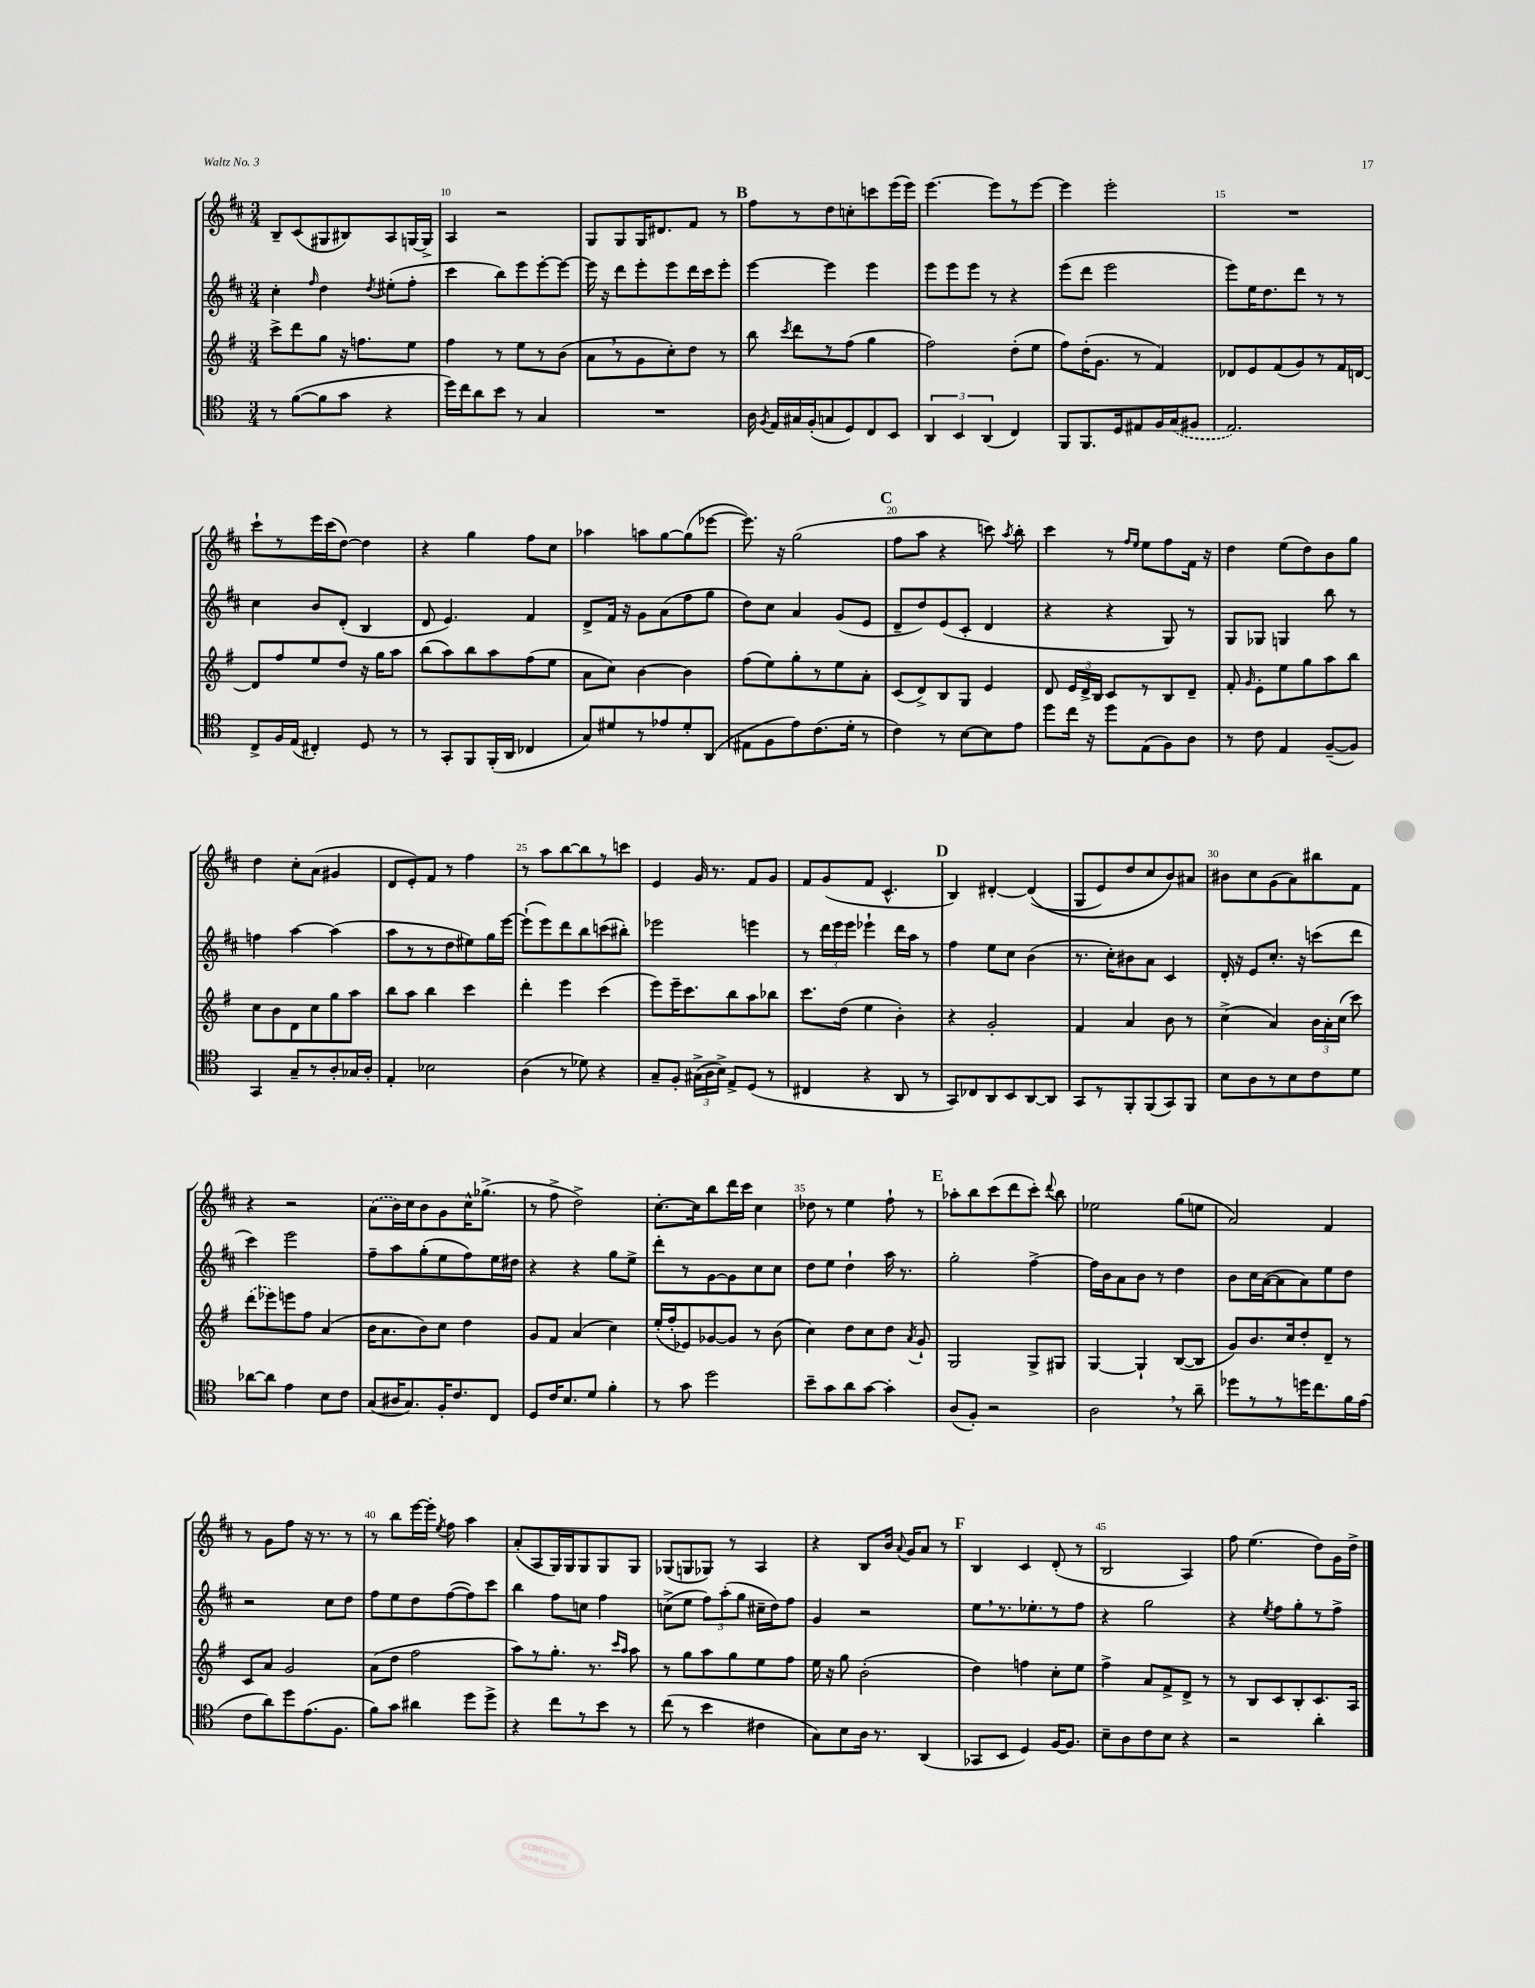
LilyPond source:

<<
\new StaffGroup <<
\new Staff = "s0" {
    \clef treble \key d \major \numericTimeSignature \time 3/4
    \autoBeamOff b8[-- cis'8( gis8 bis8) a8 g16~ g16]-> |
    a4 r2 |
    g8[ g8 g16 dis'8. fis'8] r8 |
    \mark \markup { \bold "B" } fis''8[ r8 d''8 c''8-. c'''8 e'''16( e'''16]) |
    e'''4.~ e'''8[ r8 e'''8]~ |
    e'''4 e'''2-. |
    R2. |
    cis'''8[-! r8 e'''16 cis'''16( d''8]~) d''4 |
    r4 g''4 fis''8[ cis''8] |
    aes''4 a''8[ g''8~ g''8( ees'''8]~ |
    ees'''8.) r16 g''2( |
    \mark \markup { \bold "C" } fis''8[ a''8] r4 c'''8) \acciaccatura { a''8 } b''8-. |
    cis'''4 r8 \grace { fis''16[ e''16] } e''8[ fis''8 fis'16] r16 |
    d''4 e''8[( d''8) b'8 g''8] |
    d''4 cis''8[-. a'8]( gis'4 |
    d'8[ e'8-.) fis'8] r8 fis''4 |
    r8 a''8[ b''8~ b''8 r8 c'''8] |
    e'4 g'16 r8. fis'8[ g'8] |
    fis'8[ g'8( fis'8] cis'4.-^ |
    \mark \markup { \bold "D" } b4) dis'4~-. dis'4(\( |
    g8[ e'8) d''8 cis''8 b'8\) ais'8] |
    bis'8[ cis''8 g'8( a'8) bis''8 fis'8] |
    r4 r2 |
    \once \slurDashed a'8[( b'16) cis''16 b'8 g'8 cis''16-^ ges''8.]->( |
    r8 fis''8-> d''2->) |
    cis''8.[~-. cis''16 b''8 d'''16 cis'''16] cis''4 |
    des''8 r8 e''4 fis''8-! r8 |
    \mark \markup { \bold "E" } aes''8[-. b''8 cis'''8( d'''8 cis'''8]-.) \appoggiatura { d'''8 } b''8 |
    ees''2 g''8[( e''8] |
    a'2) fis'4 |
    r8 g'8[ fis''8] r16 r8. r8 |
    r8 b''8[ e'''16~ e'''16]-. \acciaccatura { e''8 } fis''8 a''4 |
    a'8[-.( a8 g16) g16 g8 g8 g8] |
    ges8[( g8 ges8]) r8 a4 |
    r4 b8[ b'16] \appoggiatura { a'8 } g'16[ a'8] r8 |
    \mark \markup { \bold "F" } b4 cis'4 d'8-.( r8 |
    b2 a4) |
    fis''8 e''4.( d''8[) g'16 d''16]-> \bar "|." |
}
\new Staff = "s1" {
    \clef treble \key d \major \numericTimeSignature \time 3/4
    \autoBeamOff cis''4-. \grace { fis''16 } d''4 \acciaccatura { d''8 } eis''8[-.( fis''8]-. |
    cis'''4 b''8[) e'''8 e'''8~-. e'''8]~ |
    e'''16 r16 d'''8[ e'''8-. e'''8 d'''16 cis'''16 e'''8]-. |
    \mark \markup { \bold "B" } e'''4~ e'''4 e'''4 |
    e'''8[ e'''8 e'''8] r8 r4 |
    e'''8[( d'''8] e'''2 |
    e'''8[) e''16 d''8. d'''8] r8 r8 |
    cis''4 b'8[ d'8]-.( b4 |
    d'8 e'4.) fis'4 |
    d'8[-> fis'16] r16 g'8[ a'8( fis''8 g''8] |
    d''8[) cis''8] a'4 g'8[( e'8] |
    \mark \markup { \bold "C" } d'8[-- d''8) e'8( cis'8]-. d'4 |
    r4 r4 g8) r8 |
    g8[ ges8] g4 b''8 r8 |
    f''4 a''4~ a''4( |
    a''8[ r8 r8 d''8 eis''8) g''16 e'''16]~ |
    e'''8[-!( e'''8) d'''8 b''8 c'''8( bis''8]-.) |
    ees'''2 e'''4 |
    r8 \tuplet 3/2 { d'''16[ e'''16 e'''16] } ees'''4-! d'''16[ a''16] r8 |
    \mark \markup { \bold "D" } fis''4 e''8[ cis''8] b'4( |
    r8. cis''16[-.) bis'8 a'8] cis'4 |
    d'16-. r16 e'8[ cis''8.]-. r16 c'''8[( d'''8] |
    cis'''4) e'''2 |
    fis''8[-- a''8 g''8-.( e''8 fis''8) e''16 dis''16] |
    r4 r4 g''8[ e''8]-> |
    d'''8[-. r8 g'8~ g'8 cis''8 cis''8] |
    d''8[ e''8] d''4-! a''16 r8. |
    \mark \markup { \bold "E" } g''2-. fis''4~-> |
    fis''16[ b'16 a'8 b'8] r8 d''4 |
    b'8[ cis''16 a'16~( a'8 a'8) e''8 d''8] |
    r2 cis''8[ d''8] |
    fis''8[ e''8 d''8 fis''8~( fis''8) cis'''8] |
    b''4 fis''8[ c''8] fis''4 |
    c''8[->( e''8] \tuplet 3/2 { fis''8[) a''8-.( g''8] } cis''16[-- d''16) fis''8] |
    g'4 r2 |
    \mark \markup { \bold "F" } e''8[ \breathe r8. ees''8.-. r8 fis''8] |
    r4 g''2 |
    r4 \acciaccatura { e''8 } fis''8[ g''8-. r8 fis''8]-> \bar "|." |
}
\new Staff = "s2" {
    \clef treble \key g \major \numericTimeSignature \time 3/4
    \autoBeamOff c'''8[-> d'''8 g''8] r16 f''8.[ e''8] |
    fis''4 r8 e''8[ r8 b'8]( |
    a'8[ \breathe r8 g'8 c''8-.) d''8] r8 |
    \mark \markup { \bold "B" } b''8 \acciaccatura { c'''8 } d'''8[ r8 fis''8]( g''4 |
    fis''2) d''8[-.( e''8] |
    fis''8[) d''16-.( g'8.] r8 fis'4) |
    des'8[ e'8 fis'8( g'8) r8 fis'16 d'16]~ |
    d'8[ fis''8 e''8 d''8] r16 g''16[ a''8] |
    b''8[( a''8) b''8 a''8 fis''8( e''8] |
    a'8[ c''8]) b'4~ b'4 |
    fis''8[( e''8) g''8-. r8 e''8 a'8]-. |
    \mark \markup { \bold "C" } c'8[( d'8->) b8 g8] e'4 |
    d'8 \tuplet 3/2 { e'16[ d'16-> b16] } c'8[ r8 b8 d'8]-- |
    fis'8-. \grace { g'16 } e'8[-. e''8 g''8 a''8 b''8] |
    c''8[ b'8 d'8 c''8 g''8 a''8] |
    b''8[ a''8] b''4 c'''4 |
    d'''4-. e'''4 c'''4( |
    e'''8[) e'''16-- c'''8. b''8 a''8 bes''8] |
    c'''8.[ d''16]( e''4 b'4-.) |
    \mark \markup { \bold "D" } r4 g'2-. |
    fis'4 a'4 b'8 r8 |
    c''4->( a'4) \tuplet 3/2 { b'16[ a'16-. c''16]( } c'''8) |
    \once \slurDashed d'''8[( ees'''8) e'''8 fis''8] a'4( |
    b'16[ a'8. b'8) c''8] d''4 |
    g'8[ fis'8] a'4( c''4) |
    e''16[-.( fis''16-. ees'8) ges'8~ ges'8] r8 b'8( |
    c''4) d''8[ c''8 d''8] \acciaccatura { a'8 } g'8-! |
    \mark \markup { \bold "E" } g2 g8[-> gis8] |
    g4~ g4-! b8[~( b8] |
    g'8[) b'8. c''16 d''8-. d'8]-- r8 |
    c'8[ a'8] g'2 |
    a'8[( d''8] fis''2 |
    a''8[) r8 g''8.]-. r8. \grace { c'''16[ a''16] } a''8 |
    r8 g''8[ a''8 g''8 e''8 fis''8] |
    e''16 r16 g''8 b'2-.( |
    \mark \markup { \bold "F" } d''4) f''4 c''8[-. e''8] |
    fis''4-> a'8[ fis'8-> d'8]-> r8 |
    r8 b8[ c'8 b8-. c'8. a16] \bar "|." |
}
\new Staff = "s3" {
    \clef tenor \key c \major \numericTimeSignature \time 3/4
    \autoBeamOff r8 f'8[~( f'8 g'8] r4 |
    d''16[) c''16 a'8 b'8] r8 g4 |
    R2. |
    \mark \markup { \bold "B" } a16 \acciaccatura { f8 } e16[ gis16 f16-.( g8 d8) c8 b,8] |
    \tuplet 3/2 { a,4 b,4 a,4( } c4) |
    f,8[ f,8. d16 eis8 f16 \once \slurDashed g16( fis8] |
    e2.) |
    c8[-> f16 e16]( cis4-.) d8 r8 |
    r8 g,8[-. f,8 f,16-.( a,16] ces4 |
    g8[) dis'8 r8 ees'8 dis'8-. a,8]( |
    eis8[ f8 e'8) c'8.( d'16]-. r8 |
    \mark \markup { \bold "C" } c'4) r8 b8[~ b8 e'8] |
    d''8[ c''16] r16 d''8[ e8( f8) a8] |
    r8 c'8 e4 f8[~--( f8]) |
    g,4 g8[-- r8 a8-. ges16 a16]-. |
    e4-. bes2 |
    a4( r8 des'8) r4 |
    g8[-- f8]-. \tuplet 3/2 { gis16[->( a16 b16]->) } e8[-> d8]( r8 |
    cis4 r4 a,8 r8 |
    \mark \markup { \bold "D" } g,8[) ces8 a,8 b,8 a,8~ a,8] |
    g,8[ r8 f,8-. f,8( g,8) f,8] |
    b8[ a8 r8 b8 c'8 d'8] |
    aes'8[~ aes'8] e'4 b8[ c'8] |
    g8[( ais16 g8.) f16-. c'8. c8] |
    d8[ c'16 b8. d'8] f'4-. |
    r8 g'8 d''2 |
    b'8[-- g'8 a'8 g'8]~ g'4-. |
    \mark \markup { \bold "E" } a8[( f8]-.) r2 |
    a2 \breathe r8 a'8-- |
    des''8[ r8 r8 d''16 c''8. f'16 e'16]( |
    c'8[ a'8) d''8 e'8.( f8.] |
    f'8[) g'8] ais'4 d''8[ d''8]-> |
    r4 c''8[ r8 b'8] r8 |
    c''8( r8 b'4 cis'4 |
    g8[) b8 a16] r8. a,4( |
    \mark \markup { \bold "F" } ges,8[ b,8] d4) f16[~ f8.] |
    b8[-- a8 c'8 b8] r4 |
    r2 a'4-. \bar "|." |
}
>>
>>
\layout { \context { \Score currentBarNumber = #9 \override BarNumber.break-visibility = ##(#f #t #t) barNumberVisibility = #(every-nth-bar-number-visible 5) } }
